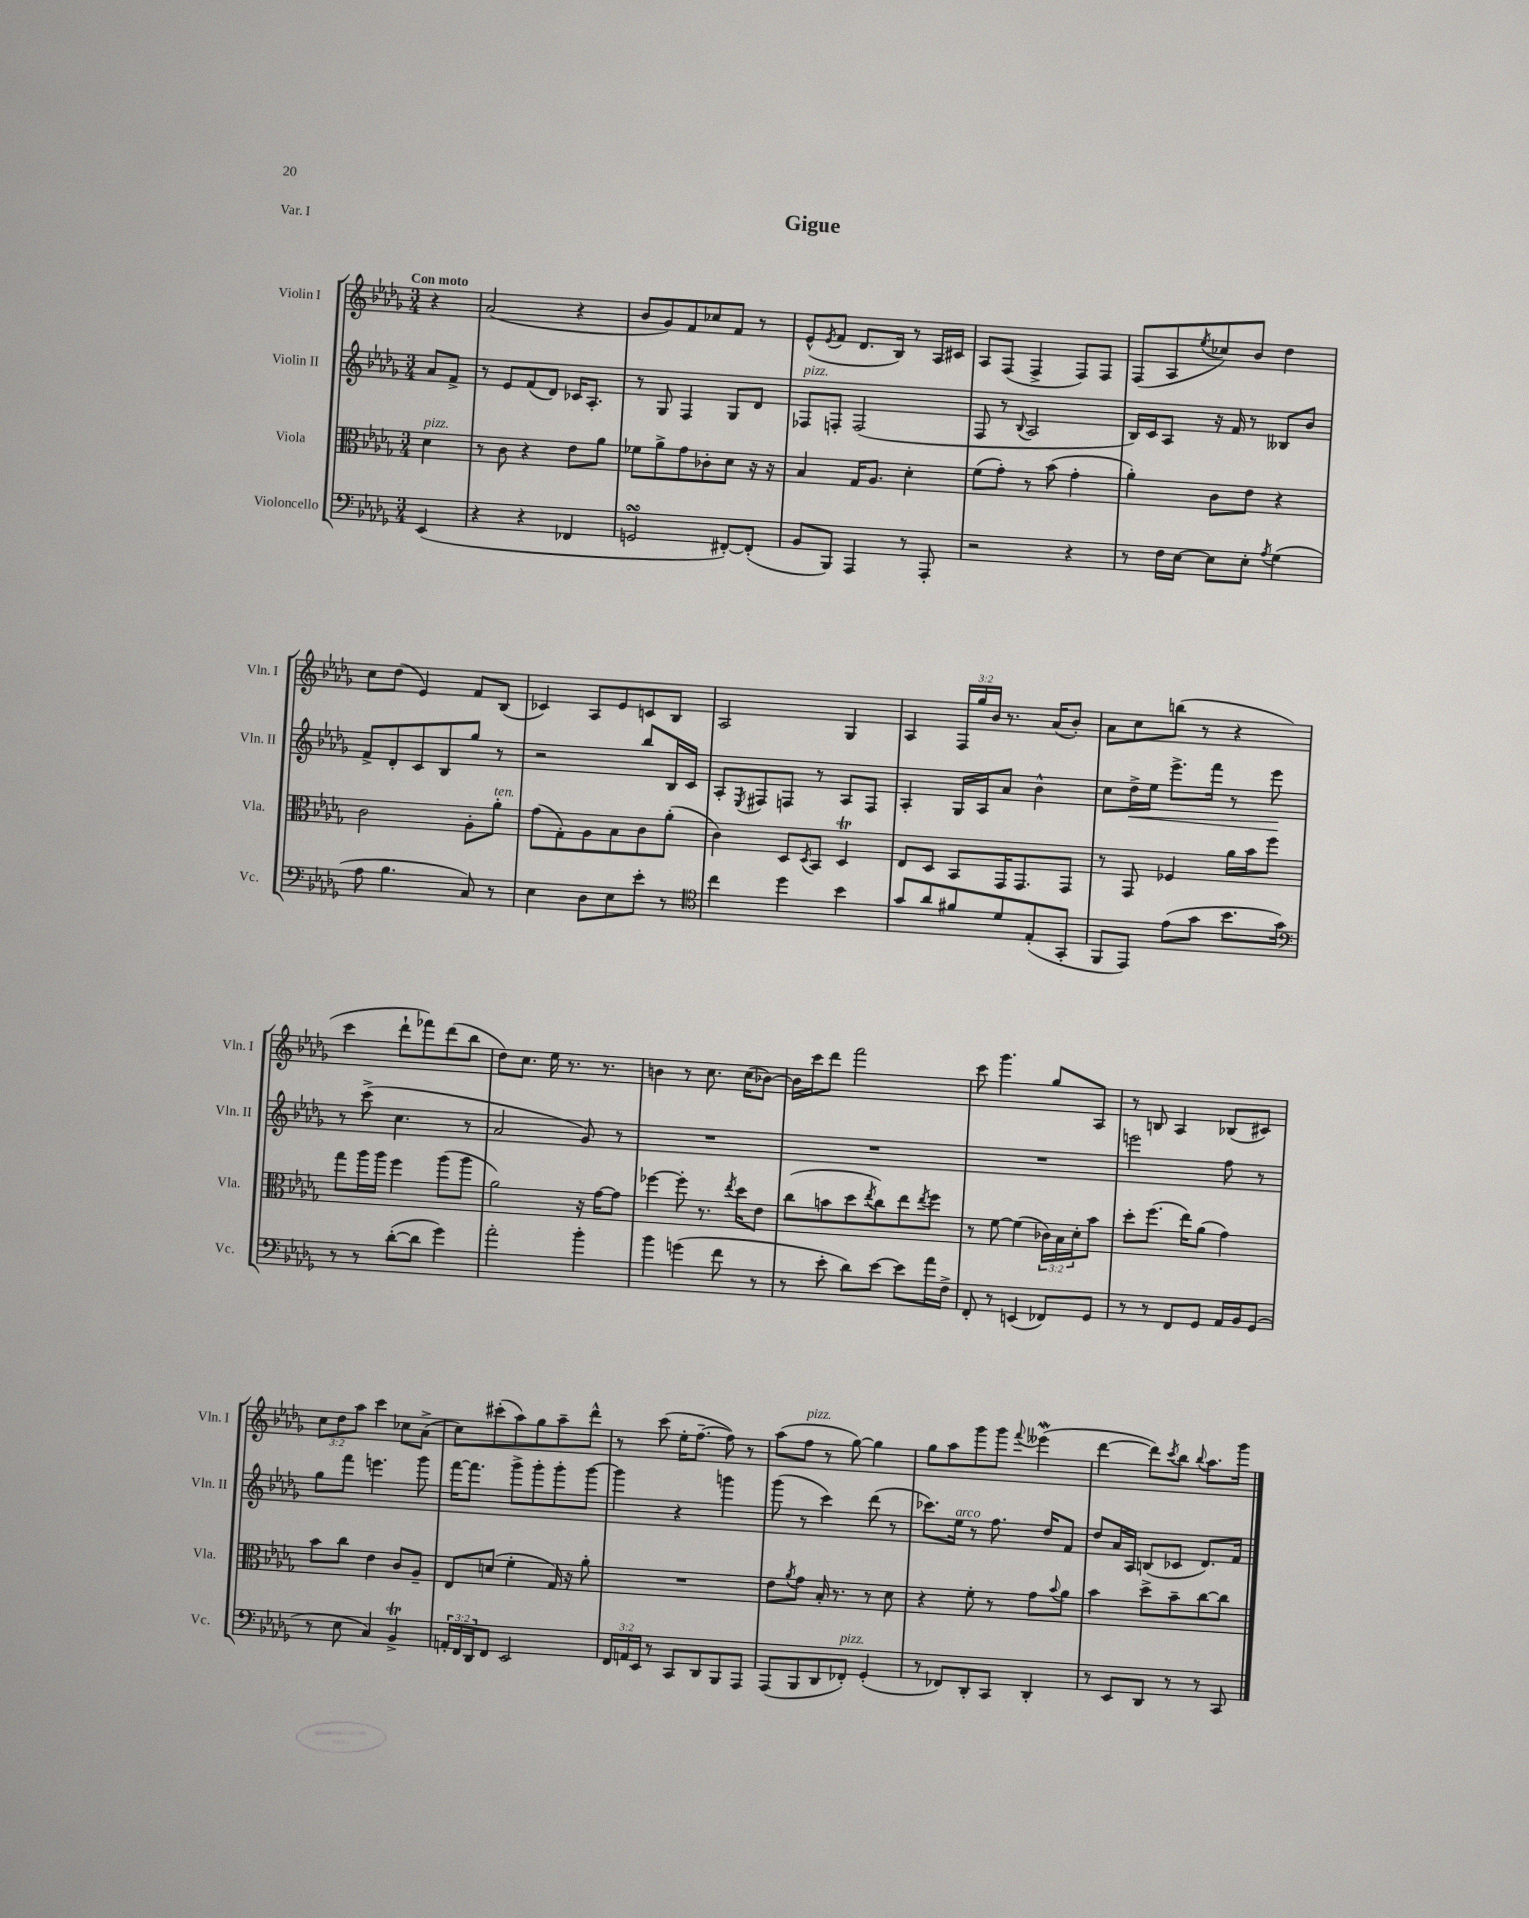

**kern	**kern	**kern	**kern
*staff4	*staff3	*staff2	*staff1
*clefF4	*clefC3	*clefG2	*clefG2
*k[b-e-a-d-g-]	*k[b-e-a-d-g-]	*k[b-e-a-d-g-]	*k[b-e-a-d-g-]
*M3/4	*M3/4	*M3/4	*M3/4
(4EE-/	4d-\	8a-/L	4r
.	.	8f^/J	.
=	=	=	=
4r	8r	8r	(2a-/
.	8c\	8e-/L	.
4r	4r	(8f/	.
.	.	8d-/J)	.
4FF-/	8e-\L	16c-/LK	4r
.	.	8.A-'/J	.
.	8a-\J	.	.
=	=	=	=
2GG/	8f-\L	8r	8b-/L
.	8a-^\	8G-/	8g-/)
.	8g-\	4F/	8f/
.	8c-'\	.	8cc-/
[8FF#'/L)	8d-\J	8G-/L	8f/J
(8FF#'/]J	16r	8d-/J	8r
.	16r	.	.
=	=	=	=
8BB-/L	4B-/	8F-/L	(8e-^^/L
.	.	.	8qe-/
8BBB-/J)	.	8F'/J	8f/J
4AAA-/	16G-/LK	(2F/	8.d-/L
.	8.A-/J	.	.
.	.	.	16B-/Jk)
8r	4d-'\	.	8r
8AAA-'/	.	.	16A-/LL
.	.	.	16c#/JJ
=	=	=	=
2r	(8f\L	8F/	8A-/L
.	8g-'\J)	8r	(8F/J
.	.	8qqB-/	.
.	8r	2A-/	4F^/
.	(8b-\	.	.
4r	4g-'\	.	8F/L)
.	.	.	8F/J
=	=	=	=
8r	4a-'\)	16B-/LL)	(8F/L
.	.	16c/J	.
16F\LL	.	8A-/J	8A-/
[16E-\JJ	.	.	.
.	.	.	8qee-/
8E-\]L	8c\L	16r	8cc-/)
.	.	16f/	.
8E-'\J	8e-\J	8r	8b-/J
8qA-/	.	.	.
(4G-\	4r	8B--/L	4dd-\
.	.	8b-/J	.
=	=	=	=
8A-\	2c\	8f^/L	8cc\L
4.B-\	.	8d-'/	(8dd-\J
.	.	8c/	4e-/)
.	.	8B-/	.
8C/)	8A-'\L	8gg-/J	8f/L
8r	8a-'\J	8r	(8B-/J
=	=	=	=
4E-\	(8g-\L	2r	4c-/)
.	8G-'\)	.	.
8D-\L	8A-\	.	8A-/L
8E-\	8B-\	.	8e-/
8e-'\J	8c\	8bb-/L	8c/
8r	(8a-'\J	16B-/L	8B-/J
.	.	16c/JJ	.
=	=	=	=
*clefC4	*	*	*
4cc\	4c\)	8A-'/L	2A-/
.	.	8qE-/	.
.	.	8F#/	.
4dd-\	8D-/L	8F/J	.
.	8qD-/	.	.
.	8BB-/J	8r	.
4b-\	4D-/	8A-/L	4G-/
.	.	8F/J	.
=	=	=	=
8g-/L	8E-/L	4A-'/	4A-/
8a-/	8D-/J	.	.
8f#/	8BB-/L	16G-/LL	24F/LL
.	.	.	24gg-/
.	.	16A-/J	.
.	.	.	24b-/JJ
8d-/	16GG-/K	8a-/J	8.r
.	8.GG-/	.	.
(8E-'/	.	4b-^^\	.
.	.	.	(16a-/LK
8GG-'/J	8GG-/J	.	8b-'/J)
=	=	=	=
8FF/L	8r	8cc\L	8a-\L
8EE-/J)	8GG-/	16dd-^\L	8cc\
.	.	16ee-\JJ	.
(8e-\L	4F-/	8.eee-^\L	(8bb\J
8g-\J	.	.	8r
.	.	16fff\Jk	.
8.b-\L	16a-\LL	8r	4r
.	16b-\J	.	.
.	8ff\J	8eee-\	.
16g-\Jk)	.	.	.
=	=	=	=
*clefF4	*	*	*
8r	8gg-\L	8r	4ccc\
8r	16aa-\L	(8ccc^\	.
.	16aa-\JJ	.	.
([8d-'\L	4ff\	4.cc\	8ddd-`\L
8d-\]J	.	.	8fff-\)
4g-\)	(8aa-\L	.	(8ddd-\
.	8aa-\J	8r	8bb-\J
=	=	=	=
2a-'\	2a-\)	2a-/	8dd-\L)
.	.	.	8.cc\J
.	.	.	16ee-\
.	.	.	8.r
4b-'\	16r	8g-/)	.
.	[16g-\LK	.	8.r
.	8g-\]J	8r	.
=	=	=	=
4b-\	[4ff-\	2.r	4b\
(4g\	8ff-'\]	.	8r
.	8.r	.	8.cc\
8f\	.	.	.
.	8qee-/	.	.
.	16dd-\LK	.	(16cc\LK
8r	8e-\J	.	[8b-\J)
=	=	=	=
8r	(8cc\L	2.r	16b-\]LL
.	.	.	16ccc\J
8e-'\	8b\	.	8ddd-\J
8d-\L)	8dd-\	.	2fff\
.	8qee-/	.	.
[8e-\J	8cc\)	.	.
8e-\]L	8ee-\	.	.
.	8qee-/	.	.
16a-\L	8ff\J	.	.
16F^\JJ	.	.	.
=	=	=	=
8FF'/	8r	2.r	8ccc\
8r	[8f\	.	4.ggg-\
(4EE/	(4f\]	.	.
8FF-/L)	24c-\LL)	.	8gg-/L
.	24B-\	.	.
.	24d-'\J	.	.
8GG-/J	8b-\J	.	8A-/J
=	=	=	=
8r	8dd-'\L	2eee\	8r
8r	(8.ff\J	.	8B/
8FF/L	.	.	4A-/
.	16ee-\LK)	.	.
8GG-/J	(8a-\J	.	.
16AA-/LL	4g-\)	8ff\	(8B-/L
16BB-/J	.	.	.
(8GG-/J	.	8r	8c#/J)
=	=	=	=
8r	8b-\L	8gg-\L	12cc\L
.	.	.	12dd-\
8E-\	8cc\J	8fff\J	.
.	.	.	12aa-\J
4C/)	4e-\	4.eee\	4ccc\
4BB-^/	8c/L	.	8cc-\L
.	8A-~/J	8ggg-\	(8a-^\J
=	=	=	=
24AA'/LL	8E-/L	[16fff\LK	8cc\L)
24FF/	.	.	.
.	.	8.fff\]J	.
24DD-/J	.	.	.
8FF/J	(8d/J	.	(8ccc#'\
2EE-/	4f'\	8ggg-^\L	8aa-\)
.	.	8ggg-'\	8gg-\
.	16G-/)	8ggg-'\	8aa-~\
.	16r	.	.
.	8a-'\	[8ggg-\J	8ddd-^^\J
=	=	=	=
24FF/LL	2.r	4ggg-\]	8r
24AA/	.	.	.
24EE-/JJ	.	.	.
8r	.	.	(8ccc\
8CC/L	.	4r	16ee-'\LK
.	.	.	[8.ff~\J
8DD-/	.	.	.
8BBB-/	.	4ggg\	8ff\])
8AAA-/J	.	.	8r
=	=	=	=
(8AAA-/L	8e-\L	(8ggg-\	(8aa-\L
.	8qa-/	.	.
8BBB-/	8g-\J	8r	8ff\J
8DD-/	16B-'/	4ccc\)	8r
.	8.r	.	.
8FF-'/J)	.	.	[8gg-\)
(4GG-'/	8r	(8ddd-\	4gg-\]
.	8d-\	8r	.
=	=	=	=
8r	4r	8.ccc-\L)	8gg-\L
8FF-/L)	.	.	8aa-\
.	.	16ee-\Jk	.
8DD-'/	8f'\	8r	8ggg-\
8CC/J	8r	8.ff\	8ggg-\J
.	.	.	8qqfff/
4DD-'/	8g-\L	.	(4eee--\
.	.	16dd-/LK	.
.	8qqb-/	.	.
.	8a-\J	8f/J	.
=	=	=	=
8r	4b-\	8dd-/L	[4ddd-\
8EE-/L	.	16a-/L	.
.	.	16A-/JJ	.
8DD-/J	8dd-^\L	(8B/L	8ddd-\]L)
.	.	.	8qccc/
8r	8b-~\	8c-/J	8bb-\J
.	.	.	8qqbb-/
8r	[8cc\	8.d-/L)	8.aa-\L
8CC/	8cc\]J	.	.
.	.	16f/Jk	16ggg-\Jk
==	==	==	==
*-	*-	*-	*-
